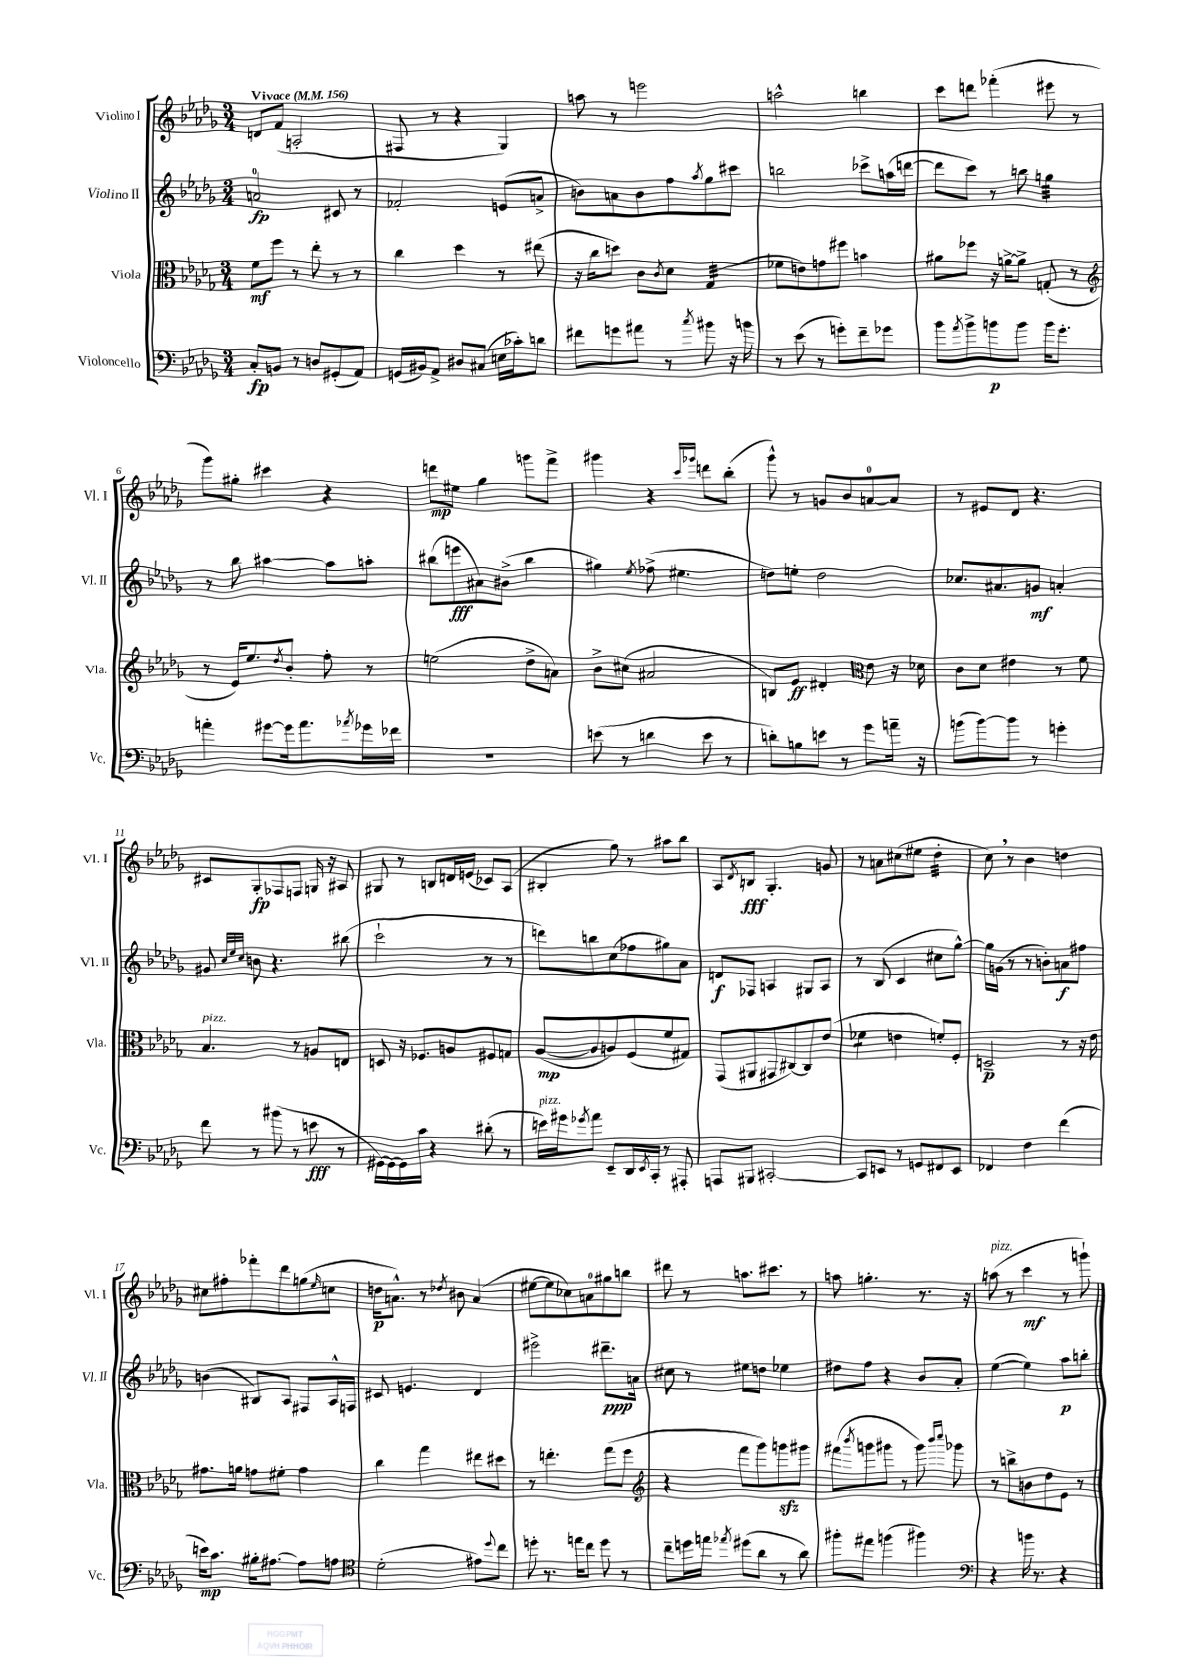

**kern	**kern	**kern	**kern
*staff4	*staff3	*staff2	*staff1
*clefF4	*clefC3	*clefG2	*clefG2
*k[b-e-a-d-g-]	*k[b-e-a-d-g-]	*k[b-e-a-d-g-]	*k[b-e-a-d-g-]
*M3/4	*M3/4	*M3/4	*M3/4
*MM156	*MM156	*MM156	*MM156
8C'	8f	2a	8d
8BB	8ff	.	(8f
8r	8r	.	2A'
8D	8ee-'	.	.
(8GG#'	8r	8c#	.
8AA-)	8r	8r	.
=	=	=	=
(16GG	4cc	2f-'	8F#
16BB#)	.	.	.
8AA-^	.	.	8r
8D#	4dd-	.	4r
(8C#	.	.	.
16E	8r	(8e	4G-)
16c-')	.	.	.
8d	(8ee#	8a^	.
=	=	=	=
8f#	16r	8b)	8aa
.	16cc	.	.
8g	8dd)	8a	8r
8a#	8c	8b	2eee
.	8qc	.	.
8r	8d-	8ff	.
8qcc	.	8qaa-	.
8b#	(4G-	8gg-	.
16r	.	8ccc#	.
16b	.	.	.
=	=	=	=
8r	8f-	2bb	2aa^^
(8e-	8e)	.	.
8r	8g	.	.
8g')	8ff#	.	.
8f~	4b	8ccc-^	4bb
8g-	.	(16aa	.
.	.	[16ddd	.
=	=	=	=
8b-	8a#	8ddd]	8ccc
8qa-	.	.	.
8b-^	8ff-	8ccc)	8ddd
8b	16r	8r	(4fff-'
.	[16a^	.	.
8b	8a^]	8bb	.
16b	(8G'	4gg	8eee#
8.g-'	.	.	.
.	8r	.	8r
=	=	=	=
*	*clefG2	*	*
4a'	8r	8r	8ggg-)
.	16e-)	8bb-	8gg#'
.	8.ee-	.	.
[8g#	.	[4aa#	4ccc#
.	8qdd-	.	.
16g#]	8b-'	.	.
8.a	.	.	.
.	8ff'	8aa#]	4r
8qa-	.	.	.
16g-	8r	8aa'	.
16f-	.	.	.
=	=	=	=
2.r	(2ee	(8bb#	8ddd
.	.	8eee	8ee#
.	.	8a#)	4gg-
.	.	(8b#^	.
.	8dd-^	4bb#	8ggg
.	8a)	.	8fff^
=	=	=	=
(8e	8b-^	4gg#)	4ggg#
8r	(8cc#	.	.
.	.	8qee-	.
4d	2a#	(8ff-^	4r
.	.	4.ee#	.
.	.	.	16qqccc
.	.	.	16qqggg-
8e	.	.	8ddd
8r	.	.	(8bb-'
=	=	=	=
8d')	8B)	8dd)	8ggg-^^)
8B	8e-	8ee'	8r
8e	4d#'	2dd	8g
8r	.	.	8b-
*	*clefC3	*	*
8g-	8e-	.	[8a
16a~	16r	.	8a]
16r	16d-	.	.
=	=	=	=
(8b	8c	8.cc-	8r
[8b)	8d-	.	8e#
.	.	8.a#	.
8b]	4e#	.	8d-
8r	.	8g	4.r
4g'	8r	4a'	.
.	8f	.	.
=	=	=	=
8f	4.B-	8g#	8c#
.	.	32qqcc	.
.	.	32qqee-	.
.	.	32qqcc	.
8r	.	8b	8G-'
(8b#	.	4.r	8F-
8r	8r	.	8F
8e	8A	.	16G
.	.	.	16r
8r	8E	(8bb#	8A#
=	=	=	=
[16GG#)	8D	2ccc`	8G#
16GG#_	.	.	.
16GG#]	16r	.	8r
16c	8.F-	.	.
4r	.	.	8B
.	8A	.	16d
.	.	.	(16e
(8d#'	8F#	8r	8c-)
8r	8G	8r	(8A-
=	=	=	=
16e)	([8A-	8ddd)	4B#'
16g#	.	.	.
8qg-	.	.	.
8a-	8A-]	8bb	.
8EE-~	8A)	(8cc	8gg-)
16DD-	(8F	8ff-	8r
8qEE-	.	.	.
16CC'	.	.	.
8r	8f	8gg#)	8aa#
8AAA#'	8G#)	8a-	8bb-
=	=	=	=
8AAA	(8GG-	8d	8A-
.	.	.	8qd-
8BBB#	8AA#	8F-	8B
[2CC#'	8GG#	4A	4.G-'
.	[8C#)	.	.
.	8C#]	8G#	.
.	(8e-	8A	8g
=	=	=	=
8CC#]	4f-	8r	8r
8EE	.	(8B-	8a
8r	4e	4c	(8cc#
8GG	.	.	8ee#
8FF#	8f')	8cc#	4dd-'
8EE	8F'	[8gg-^^)	.
=	=	=	=
4FF-	2D~	16gg-]	8cc)
.	.	(16g	.
.	.	8r	8r
4F	.	8r	4b-
.	.	8b')	.
(4f	8r	8a	4dd
.	16r	8ff#	.
.	16e-	.	.
=	=	=	=
16e)	8.g#	(4b	8cc#
8.c	.	.	.
.	.	.	8ff#'
.	16a	.	.
16B#'	8g	8B#)	8fff-'
[8.A#	.	.	.
.	8f#'	8A-	8ddd-
8A#]	4g	8F#	(8gg
.	.	.	16qqee-
8A	.	16A-^^	8cc
.	.	16F	.
=	=	=	=
*clefC4	*	*	*
(2d-'	4cc	8c#	16dd
.	.	.	8.a^^)
.	.	4.e	.
.	4gg-	.	8r
.	.	.	8qdd-
.	.	.	8b#
8e#)	8ee#	4d-	(4a
8qqdd-	.	.	.
8cc	8dd#	.	.
=	=	=	=
8dd'	8r	2eee#^	[8ee#
8.r	4.ee'	.	8ee#]
.	.	.	8cc-)
16ee	.	.	.
8cc	.	.	8a
8dd	(8gg-	8.ddd#~	8gg#
8r	8ff	.	8bb
.	.	16a	.
=	=	=	=
*	*clefG2	*	*
8cc~	4r	8cc#	8ddd#
16dd	.	8r	8r
16ee	.	.	.
8qee-	.	.	.
(8dd#	8fff	8ee#	8.aa
8a-	8ggg-)	8dd	.
.	.	.	8.ccc#
8r	8ggg	4ee-	.
8a-)	8ggg#	.	8r
=	=	=	=
8ff#'	(8fff#	8dd#	8aa
.	8qbbb-	.	.
8ee#	8ggg	8ff	4.gg'
(4ff	8ggg#	4r	.
.	8r	.	.
4ff#)	8ggg#)	8b-	8.r
.	16qqbbb-	.	.
.	16qqcccc	.	.
.	8ggg-	8a-'	.
.	.	.	16r
=	=	=	=
*clefF4	*	*	*
4r	8r	([4ee-	(8aa
.	8bb^	.	8r
16b	8b	4ee-])	4ccc
8.r	.	.	.
.	8dd-	.	.
4r	8e-	8aa-	8r
.	8r	8bb'	8ggg`)
==	==	==	==
*-	*-	*-	*-
